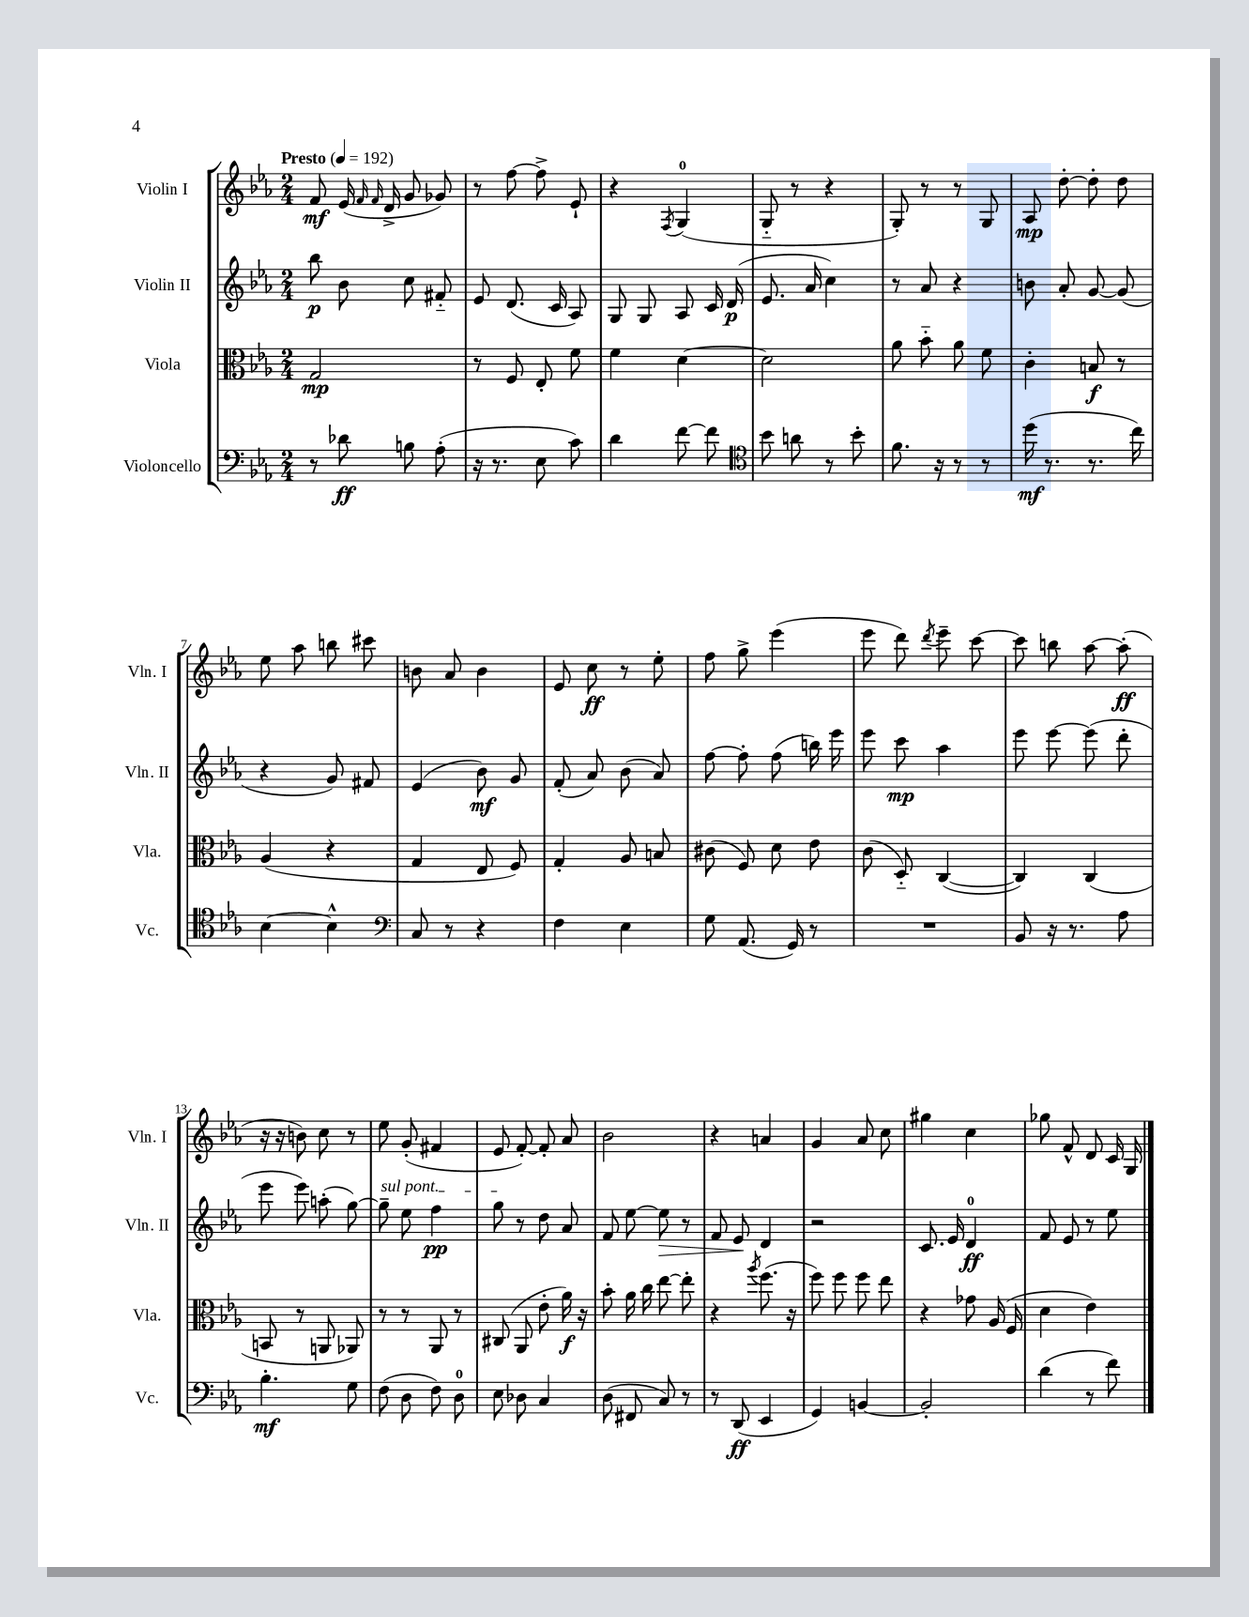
<<
\new StaffGroup <<
\new Staff = "s0" \with { instrumentName = "Violin I" shortInstrumentName = "Vln. I" } {
    \clef treble \key ees \major \numericTimeSignature \time 2/4 \tempo "Presto" 4 = 192
    \autoBeamOff f'8\mf ees'16( \grace { f'16 f'16 } d'16-> g'8 ges'8) |
    r8 f''8~ f''8-> ees'8-! |
    r4 \acciaccatura { f8 } g4-0( |
    g8-_ r8 r4 |
    g8-.) r8 r8 g8 |
    aes8\mp d''8~-. d''8-. d''8 |
    ees''8 aes''8 b''8 cis'''8 |
    b'8 aes'8 b'4 |
    ees'8 c''8\ff r8 ees''8-. |
    f''8 g''8-> ees'''4( |
    ees'''8 d'''8) \acciaccatura { d'''8 } ees'''8-- c'''8~ |
    c'''8 b''8 aes''8~ aes''8-.\ff( |
    r16 r16 b'8) c''8 r8 |
    ees''8 g'8-.( fis'4 |
    ees'8 f'8~-.) f'8-. aes'8 |
    bes'2 |
    r4 a'4 |
    g'4 aes'8 c''8 |
    gis''4 c''4 |
    ges''8 f'8-^ d'8 c'16 g16 \bar "|." |
}
\new Staff = "s1" \with { instrumentName = "Violin II" shortInstrumentName = "Vln. II" } {
    \clef treble \key ees \major \numericTimeSignature \time 2/4
    \autoBeamOff bes''8\p bes'8 c''8 fis'8-_ |
    ees'8 d'8.( c'16 aes8) |
    g8 g8 aes8 c'16 d'16\p( |
    ees'8. aes'16 c''4) |
    r8 aes'8 r4 |
    b'8 aes'8-. g'8~ g'8( |
    r4 g'8) fis'8 |
    ees'4( bes'8\mf) g'8 |
    f'8-.( aes'8) bes'8( aes'8) |
    f''8~ f''8-. f''8( b''16) ees'''16 |
    ees'''8 c'''8\mp aes''4 |
    ees'''8 ees'''8~ ees'''8( d'''8-. |
    ees'''8 ees'''8) a''8-.( g''8~) |
    \once \override TextSpanner.bound-details.left.text = \markup { \italic "sul pont." } g''8--\startTextSpan ees''8 f''4\pp |
    g''8\stopTextSpan r8 d''8 aes'8 |
    f'8 ees''8~ ees''8\> r8 |
    f'8 ees'8\! d'4 |
    r2 |
    c'8. ees'16 d'4-0\ff |
    f'8 ees'8 r8 ees''8 \bar "|." |
}
\new Staff = "s2" \with { instrumentName = "Viola" shortInstrumentName = "Vla." } {
    \clef alto \key ees \major \numericTimeSignature \time 2/4
    \autoBeamOff g2\mp |
    r8 f8 ees8-. f'8 |
    f'4 d'4~ |
    d'2 |
    aes'8 bes'8-_ aes'8 f'8 |
    c'4-. b8\f r8 |
    aes4( r4 |
    g4 ees8 f8) |
    g4-. aes8 b8 |
    cis'8( f8) d'8 ees'8 |
    c'8( d8-_) c4~( |
    c4) c4( |
    b,8 r8 a,8 aes,8) |
    r8 r8 aes,8 r8 |
    cis8( aes,8 ees'8-. aes'16\f) r16 |
    bes'8-. aes'16 c''16 ees''8~ ees''8-. |
    r4 \acciaccatura { aes''8 } f''8.( r16 |
    f''8) f''8 f''8 ees''8 |
    r4 ges'8 aes16( f16 |
    d'4 ees'4) \bar "|." |
}
\new Staff = "s3" \with { instrumentName = "Violoncello" shortInstrumentName = "Vc." } {
    \clef bass \key ees \major \numericTimeSignature \time 2/4
    \autoBeamOff r8 des'8\ff b8 aes8-.( |
    r16 r8. ees8 c'8) |
    d'4 f'8~ f'8 |
    \clef tenor bes'8 a'8 r8 bes'8-. |
    f'8. r16 r8 r8 |
    d''16\mf( r8. r8. c''16) |
    bes4~ bes4-^ |
    \clef bass c8 r8 r4 |
    f4 ees4 |
    g8 aes,8.( g,16) r8 |
    R2 |
    bes,8 r16 r8. aes8 |
    bes4.-.\mf g8 |
    f8( d8 f8) d8-0 |
    ees8 des8 c4 |
    d8( fis,8 c8) r8 |
    r8 d,8\ff( ees,4 |
    g,4) b,4~ |
    b,2-. |
    d'4( r8 f'8) \bar "|." |
}
>>
>>
